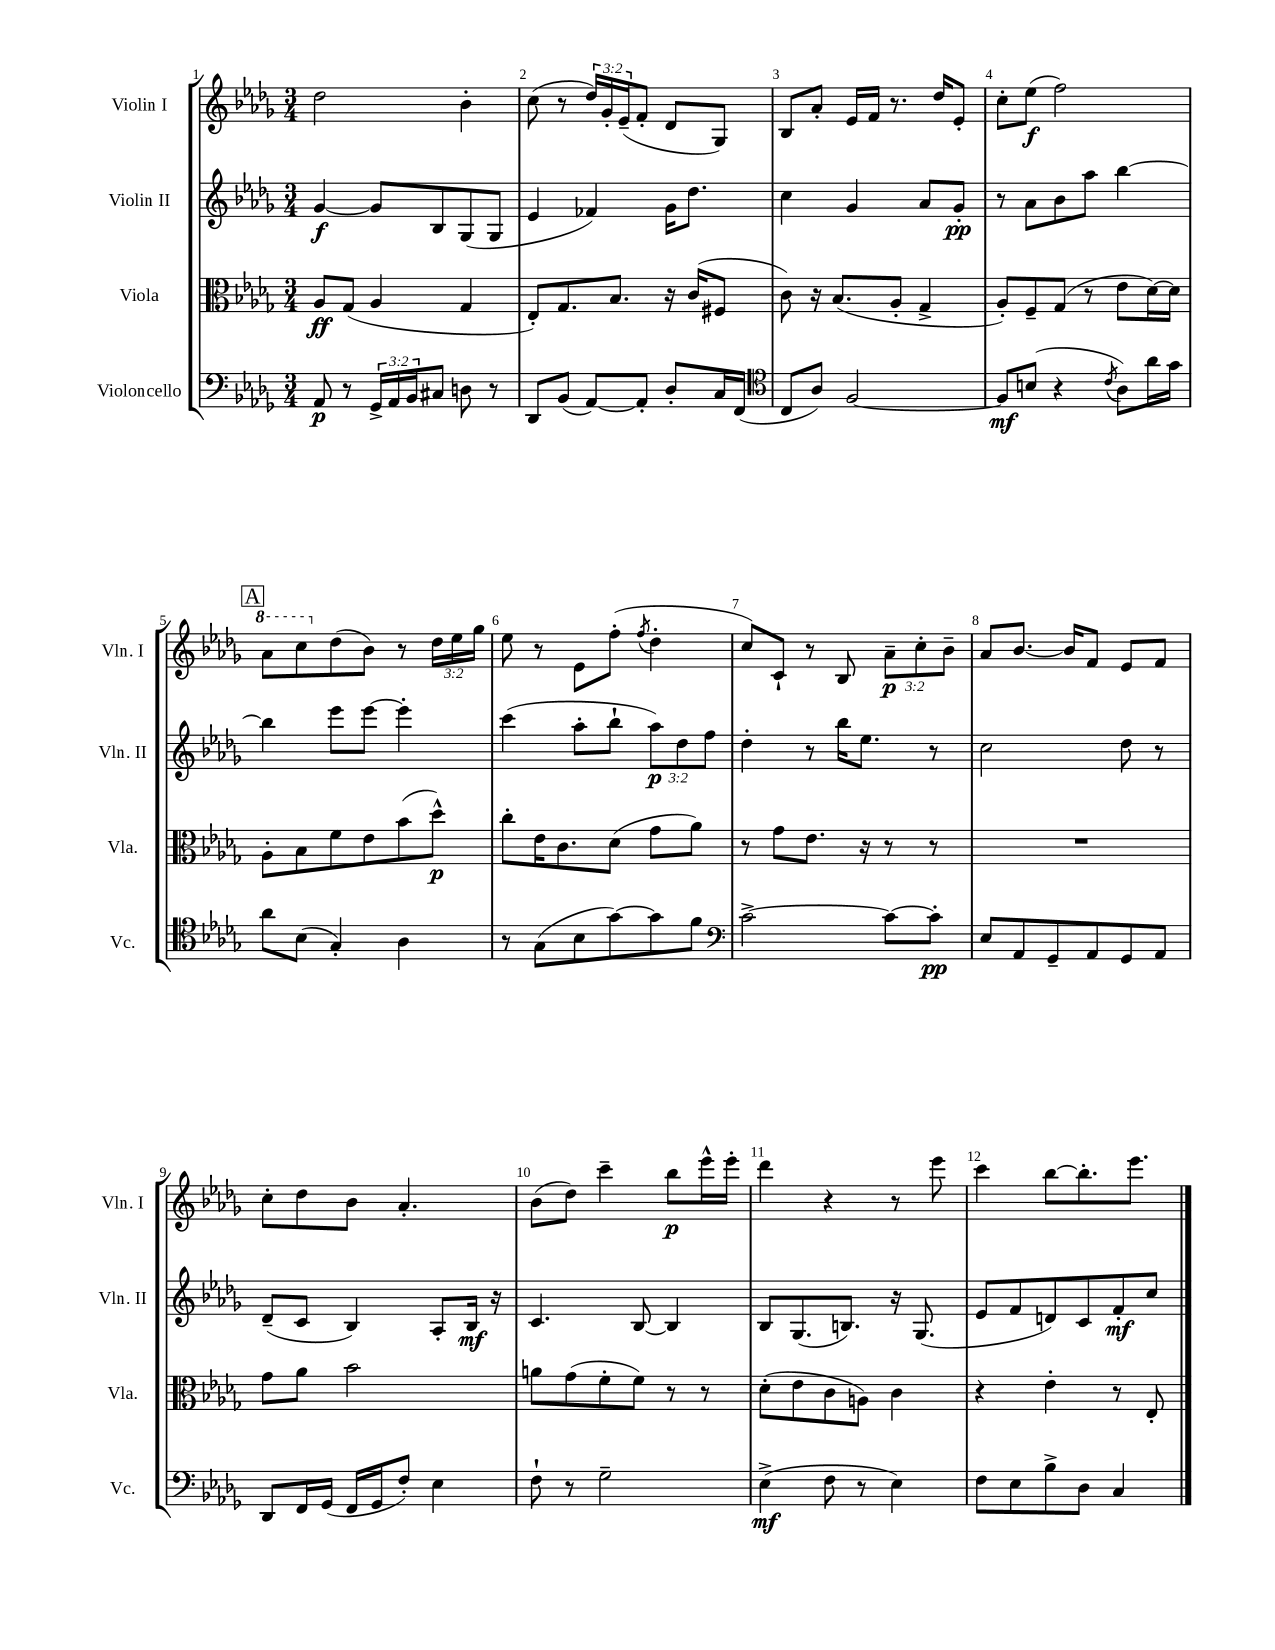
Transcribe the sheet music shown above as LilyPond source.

<<
\new StaffGroup <<
\new Staff = "s0" \with { instrumentName = "Violin I" shortInstrumentName = "Vln. I" } {
    \clef treble \key des \major \numericTimeSignature \time 3/4 \override Staff.TupletNumber.text = #tuplet-number::calc-fraction-text
    des''2 bes'4-. |
    c''8( r8 \tuplet 3/2 { des''16) ges'16-. ees'16--( } f'8-. des'8 ges8) |
    bes8 aes'8-. ees'16 f'16 r8. des''16 ees'8-. |
    c''8-. ees''8\f( f''2) |
    \mark \markup { \box "A" } \ottava #1 aes''8 c'''8 \ottava #0 des''8( bes'8) r8 \tuplet 3/2 { des''16 ees''16 ges''16 } |
    ees''8 r8 ees'8 f''8-.( \acciaccatura { f''8 } des''4-. |
    c''8) c'8-! r8 bes8 \tuplet 3/2 { aes'8--\p c''8-. bes'8-- } |
    aes'8 bes'8.~ bes'16 f'8 ees'8 f'8 |
    c''8-. des''8 bes'8 aes'4.-. |
    bes'8( des''8) c'''4-- bes''8\p ees'''16-^ ees'''16-. |
    des'''4 r4 r8 ees'''8 |
    c'''4 bes''8~ bes''8.-. ees'''8. \bar "|." |
}
\new Staff = "s1" \with { instrumentName = "Violin II" shortInstrumentName = "Vln. II" } {
    \clef treble \key des \major \numericTimeSignature \time 3/4 \override Staff.TupletNumber.text = #tuplet-number::calc-fraction-text
    ges'4~\f ges'8 bes8 ges8( ges8 |
    ees'4 fes'4) ges'16 des''8. |
    c''4 ges'4 aes'8 ges'8-.\pp |
    r8 aes'8 bes'8 aes''8 bes''4~ |
    \mark \markup { \box "A" } bes''4 ees'''8 ees'''8~ ees'''4-. |
    c'''4( aes''8-. bes''8-! \tuplet 3/2 { aes''8\p) des''8 f''8 } |
    des''4-. r8 bes''16 ees''8. r8 |
    c''2 des''8 r8 |
    des'8--( c'8 bes4) aes8-. bes16\mf r16 |
    c'4. bes8~ bes4 |
    bes8 ges8.( b8.) r16 ges8.( |
    ees'8 f'8 d'8) c'8 f'8-.\mf c''8 \bar "|." |
}
\new Staff = "s2" \with { instrumentName = "Viola" shortInstrumentName = "Vla." } {
    \clef alto \key des \major \numericTimeSignature \time 3/4
    aes8\ff ges8( aes4 ges4 |
    ees8-.) ges8. bes8. r16 c'16( fis8 |
    c'8) r16 bes8.( aes8-. ges4-> |
    aes8-.) f8-- ges8( r8 ees'8 des'16~) des'16 |
    \mark \markup { \box "A" } aes8-. bes8 f'8 ees'8 bes'8( des''8-^\p) |
    c''8-. ees'16 c'8. des'8( ges'8 aes'8) |
    r8 ges'8 ees'8. r16 r8 r8 |
    R2. |
    ges'8 aes'8 bes'2 |
    a'8 ges'8( f'8-. f'8) r8 r8 |
    des'8-.( ees'8 c'8 a8) c'4 |
    r4 ees'4-. r8 ees8-. \bar "|." |
}
\new Staff = "s3" \with { instrumentName = "Violoncello" shortInstrumentName = "Vc." } {
    \clef bass \key des \major \numericTimeSignature \time 3/4 \override Staff.TupletNumber.text = #tuplet-number::calc-fraction-text
    aes,8\p r8 \tuplet 3/2 { ges,16-> aes,16 bes,16 } cis8 d8 r8 |
    des,8 bes,8( aes,8~) aes,8-. des8-. c16 f,16( |
    \clef tenor c8 aes8) f2~ |
    f8\mf b8( r4 \acciaccatura { c'8 } aes8) aes'16 ges'16 |
    \mark \markup { \box "A" } aes'8 bes8( ges4-.) aes4 |
    r8 ges8( bes8 ges'8~) ges'8 f'8 |
    \clef bass c'2~-> c'8~ c'8-.\pp |
    ees8 aes,8 ges,8-- aes,8 ges,8 aes,8 |
    des,8 f,16 ges,16( f,16 ges,16 f8-.) ees4 |
    f8-! r8 ges2-- |
    ees4->\mf( f8 r8 ees4) |
    f8 ees8 bes8-> des8 c4 \bar "|." |
}
>>
>>
\layout { \context { \Score \override BarNumber.break-visibility = ##(#f #t #t) barNumberVisibility = #all-bar-numbers-visible } }
